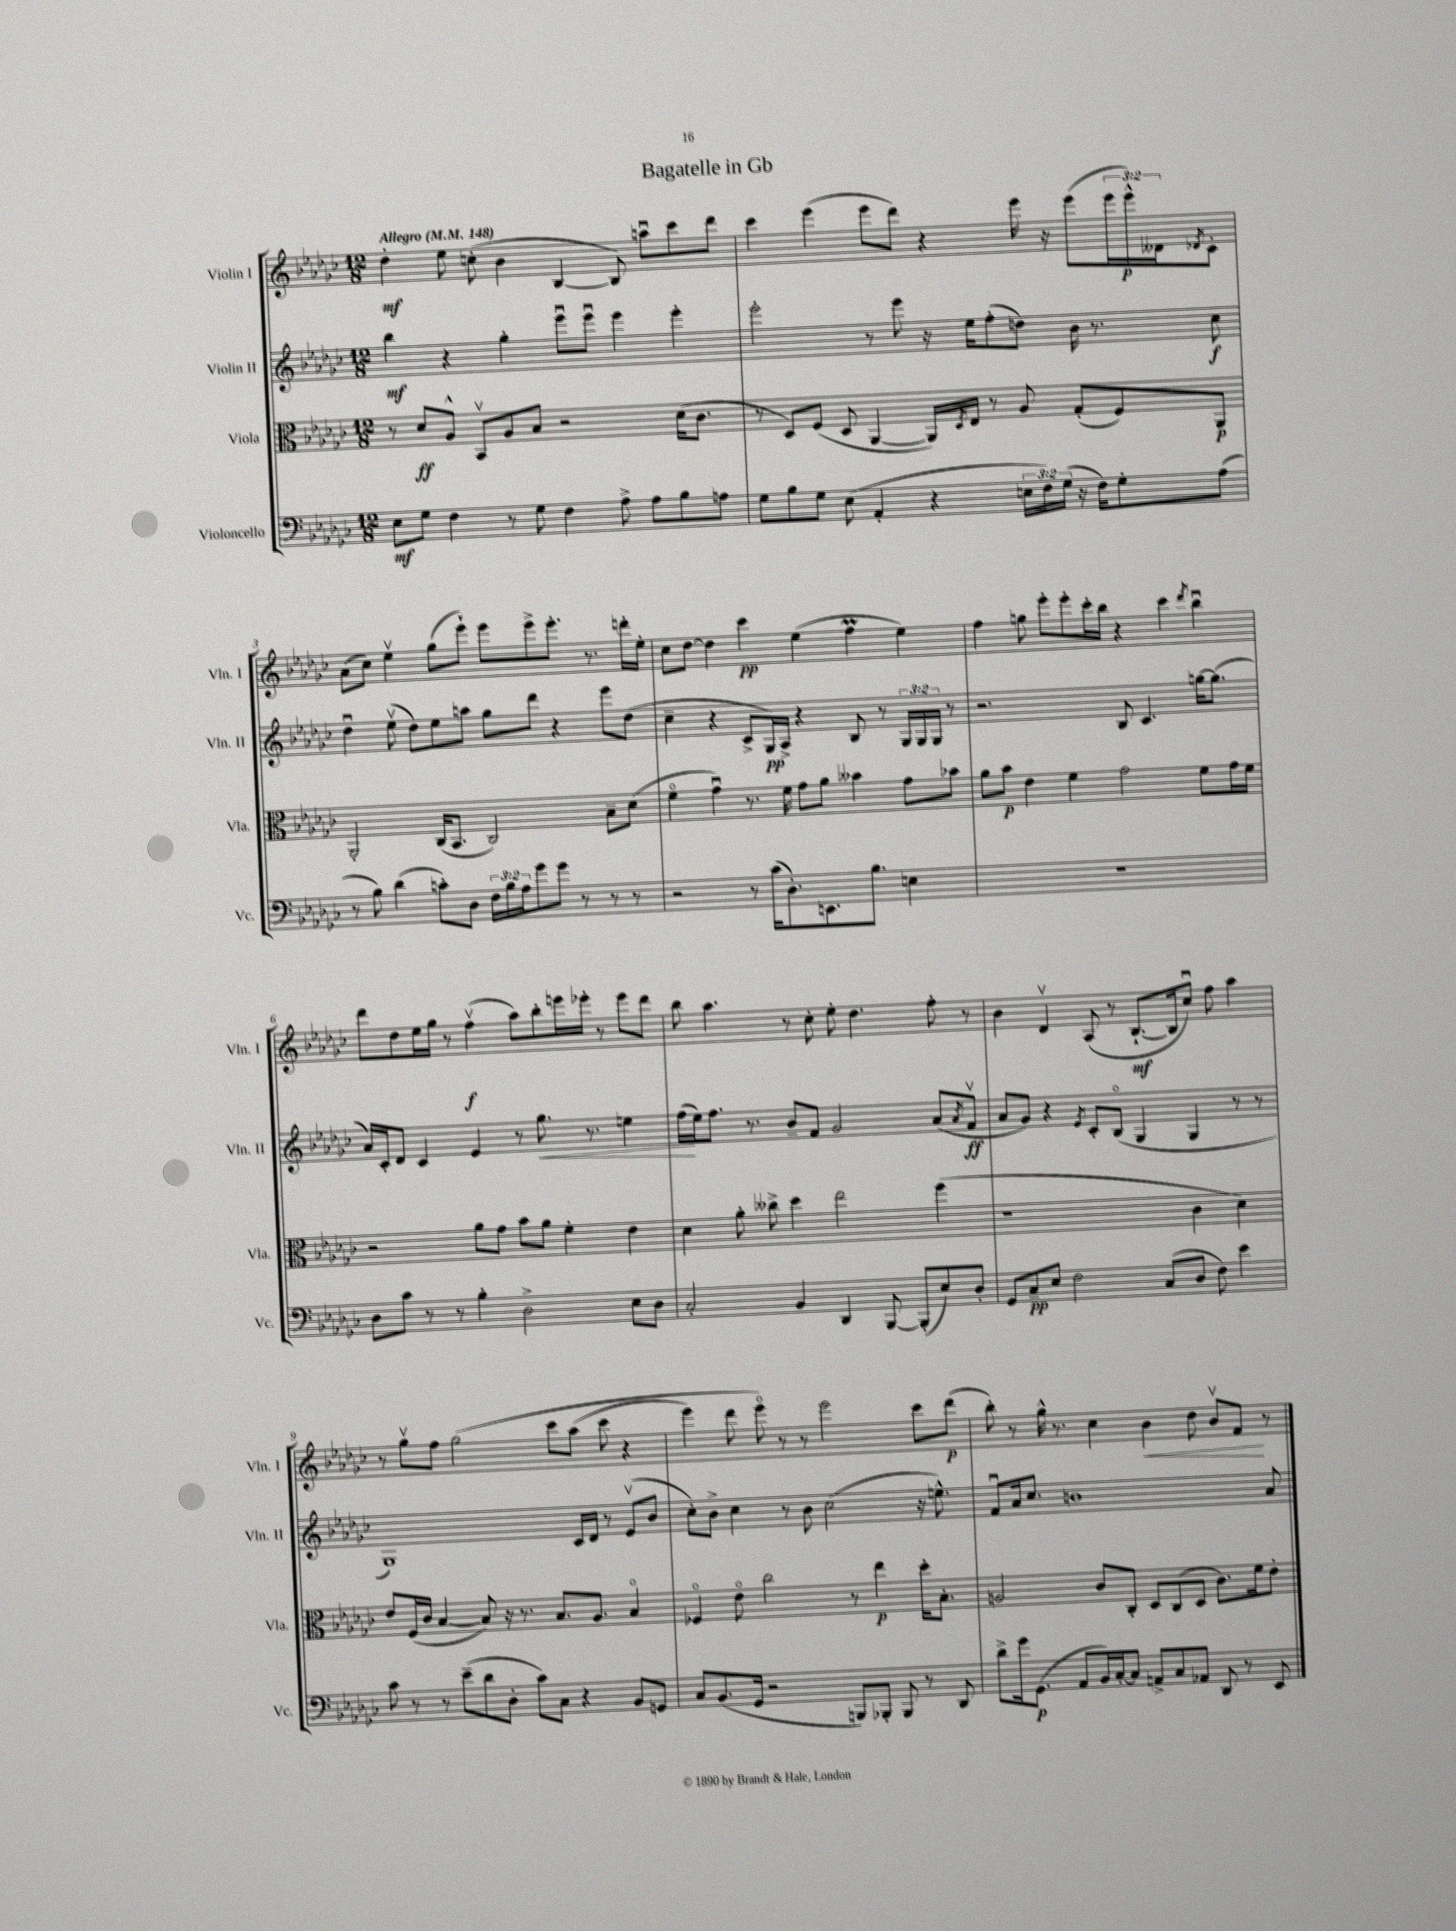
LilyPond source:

\header { title = "Bagatelle in Gb" }
<<
\new StaffGroup <<
\new Staff = "s0" \with { instrumentName = "Violin I" shortInstrumentName = "Vln. I" } {
    \clef treble \key ges \major \numericTimeSignature \time 12/8 \override Staff.TupletNumber.text = #tuplet-number::calc-fraction-text \tempo "Allegro" 4 = 148
    des''4-.\mf ees''8 c''8-.( bes'4 bes4~ bes8) a''8\downbow ces'''8 des'''8 |
    ces'''4 ees'''4( ees'''8 des'''8) r4 ees'''16 r16 ees'''8( \tuplet 3/2 { ees'''16 ees'''16-^\p) deses'16 } \acciaccatura { des'8 } ces'8-. |
    aes'8( ces''8) ees''4\upbow ges''8( ees'''8-!) ees'''8 ees'''8-> ees'''8.-. r8. d'''16-. ees''16-. |
    ces''8 des''8~ des''4 ces'''4\pp ees''4( f''4\prall ees''4) |
    f''4 g''8 ees'''8-. ees'''8-. ces'''16-. bes''16 r4 ces'''4 \acciaccatura { des'''8 } bes''4\downbow |
    des'''8 des''8 ees''16 ges''16 r8 f''4\upbow\f( aes''8) bes''8-. e'''16 ees'''16-. r8 ees'''8 des'''8 |
    bes''8 aes''4. r8 ces''8-. ees''8-. des''4. f''8-. r8 |
    bes'4 des'4\upbow aes8( r8 bes8.~-!\mf bes16 ces''8\downbow) f''8 aes''4 |
    r8 ges''8\upbow f''8 ges''2\( ces'''8 aes''8( ces'''8 r4 |
    ees'''4) des'''8 ees'''8\flageolet\) r8 r8 ees'''2 ces'''8 des'''8\p( |
    bes''8-.) r8 ges''16-^ r8. ces''4 bes'4\< des''8 bes'8\upbow f'8\! r8 \bar "|." |
}
\new Staff = "s1" \with { instrumentName = "Violin II" shortInstrumentName = "Vln. II" } {
    \clef treble \key ges \major \numericTimeSignature \time 12/8 \override Staff.TupletNumber.text = #tuplet-number::calc-fraction-text
    bes''4\mf r4 ges''4-. ees'''8\downbow ees'''8\downbow ees'''4 ees'''4-. |
    ees'''2-. r8 ees'''8 r16 ees''16 f''8-.( d''8) bes'16 r8. ces''8\f |
    des''4\downbow ees''8\upbow( des''8) ees''8 a''8 ges''8 des'''8 r4 ees'''8 des''8( |
    ces''4-- r4 ces'8-> ges16\pp) aes16-> r4 bes8 r8 \tuplet 3/2 { ges16 ges16 ges16 } r8 |
    r2. bes8 ces'4. g''16~ g''8.( |
    aes'16) ces'16-. des'8 ces'4 ees'4 r8 ges''8.\< r8. e''4 |
    f''16\!( ees''16) f''8. r8. bes'8-- f'8 ges'2 aes'8( \acciaccatura { aes'8 } f'8\upbow\ff |
    aes'8 ges'8) r4 \acciaccatura { ees'8 } ces'8-. bes8\flageolet( ges4 ges4 r8 r8 |
    ges1) ces'16 des'16 r8 ees'8\upbow( bes'8 |
    ces''8-.) bes'8-> ces''4 r8 bes'8 ces''2( r16 e''8.-^) |
    f'8\downbow aes'16 ces''8. b'1 aes'8 \bar "|." |
}
\new Staff = "s2" \with { instrumentName = "Viola" shortInstrumentName = "Vla." } {
    \clef alto \key ges \major \numericTimeSignature \time 12/8
    r8 des'8\ff aes8-^ bes,8\upbow aes8 bes8 r2 des'16( ces'8. |
    r8 des8) f8( des8 aes,4~ aes,16) \acciaccatura { des8 } ees16 r8 aes8 ges8-.( f8) aes,8\p |
    aes,2-. ces16( bes,8. ces2) bes8-- des'8( |
    f'4\flageolet ges'4\downbow) r8. f'16 ges'8 aes'8 beses'4 ges'8 bes'8 |
    aes'8 bes'8\p ees'4 f'4 ges'2 f'8 ges'16 f'16 |
    r2 aes'8 ges'8 bes'8 aes'8 f'4-. ees'4 |
    des'4 aes'8-. ceses''8-> des''4 ees''2 f''4( |
    r1 ces'4 des'4) |
    ees'8 f16( ces'16 bes4~ bes8) r16 r8. bes8. aes8. bes4\flageolet |
    fes4\flageolet ees'8\flageolet ces''2 r8 ees''4\p des''16-. bes8.-. |
    a2 ces'8 ces8-. des8 ces8( des8 ces'8.) f'16 ees'8-. \bar "|." |
}
\new Staff = "s3" \with { instrumentName = "Violoncello" shortInstrumentName = "Vc." } {
    \clef bass \key ges \major \numericTimeSignature \time 12/8 \override Staff.TupletNumber.text = #tuplet-number::calc-fraction-text
    ees8\mf ges8 f4 r8 ges8 f4 aes8-> aes8 bes8 a8 |
    ges8 bes8 ges8 ees8( aes,4-. r4 \tuplet 3/2 { e16 f16) ges16( } r16 f16) ges8-. aes8( |
    r8 bes8) des'4( c'8-.) des8 \tuplet 3/2 { f16 bes16 aes16 } ges'8 ges'8 r8 r8 r8 |
    r2 r8 ces'16( des8.-.) e,8. bes8. e4 |
    R1. |
    des8 ces'8 r8 r8 bes4-. des2-> ees8 des8 |
    ces2-. bes,4 des,4 bes,,8~ bes,,8-.( ees8) des8-. |
    ges,8 ces8--\pp ees8 f2 ces8( des8 f8) ees'4 |
    ces'8 r8 r8 ees'8--( des'8 des8-. ces'8) ces8 r4 bes,8 g,8 |
    ces8 bes,8.( ges,16 r2 b,,8) bes,,8-. bes,,8 r8 des,8 |
    des'8-> ges'16 ges,8.\p( aes,8 bes,16) ces16~-. ces8 a,8-> ces8 aes,8 des,8 r8 ees,8 \bar "|." |
}
>>
>>
